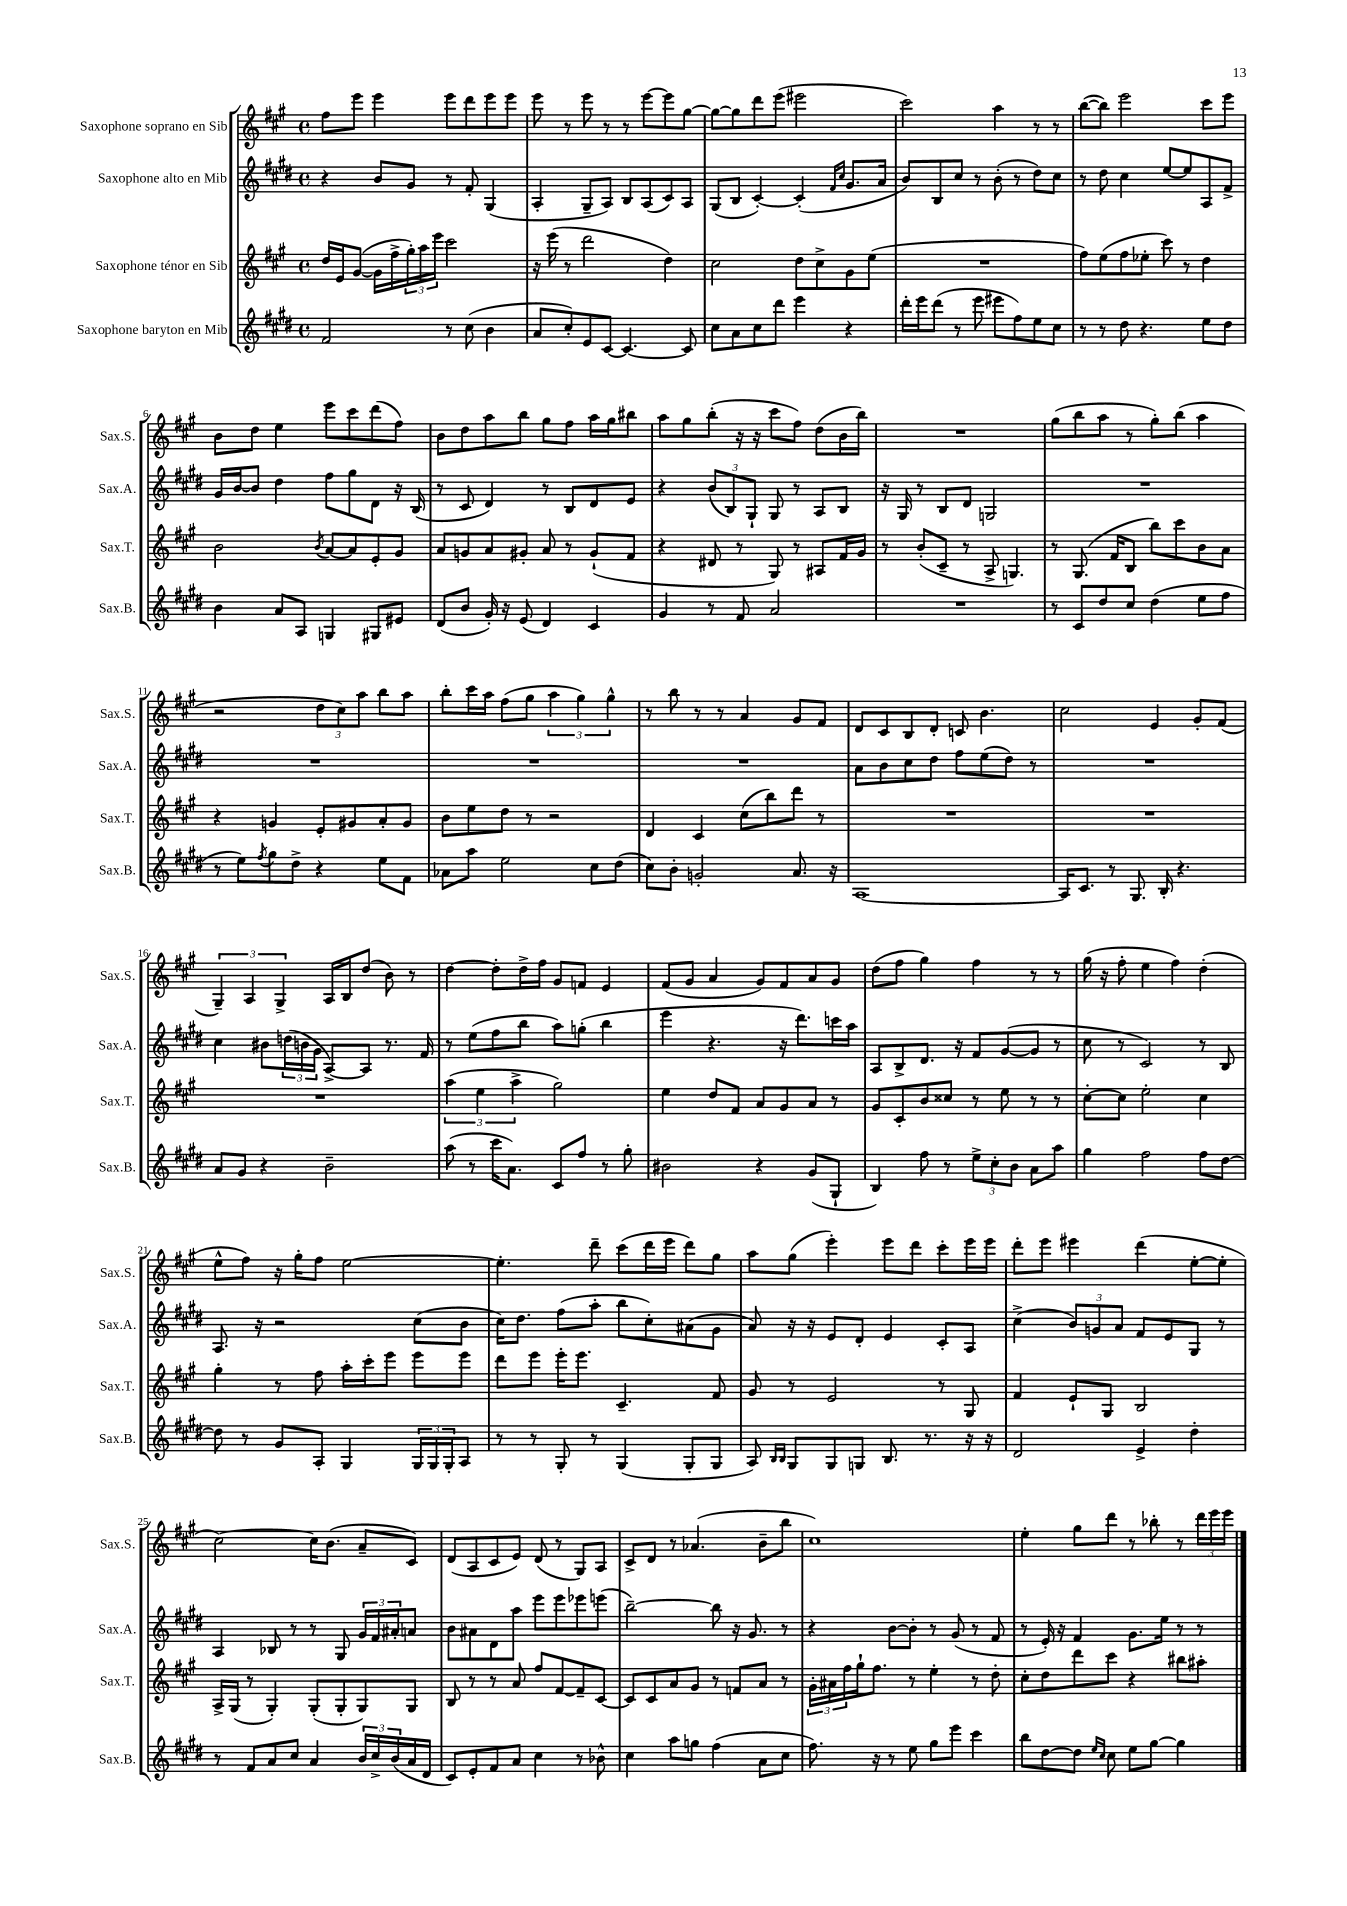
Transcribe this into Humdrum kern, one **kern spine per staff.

**kern	**kern	**kern	**kern
*staff4	*staff3	*staff2	*staff1
*clefG2	*clefG2	*clefG2	*clefG2
*k[f#c#g#d#]	*k[f#c#g#]	*k[f#c#g#d#]	*k[f#c#g#]
*M4/4	*M4/4	*M4/4	*M4/4
*met(c)	*met(c)	*met(c)	*met(c)
2f#/	16dd/LL	4r	8ff#\L
.	16e/J	.	.
.	([8g#/J	.	8eee\J
.	16g#\]LL	8b/L	4eee\
.	16ff#^\	.	.
.	24gg#'\)	8g#/J	.
.	24aa\	.	.
.	24eee\JJ	.	.
8r	2ccc#\	8r	8eee\L
(8cc#\	.	8f#'/	8ddd\
4b\	.	(4G#/	8eee\
.	.	.	8eee\J
=	=	=	=
8a/L	16r	4A'/	8eee\
.	(16eee\	.	.
8cc#'/)	8r	.	8r
8e/	2ddd\	8G#~/L	8eee\
[8c#/J	.	8A/J)	8r
4.c#/_	.	8B/L	8r
.	.	(8A/	[8eee\L
.	4dd\)	8c#/)	8eee\]
8c#/]	.	8A/J	[8gg#\J
=	=	=	=
8cc#\L	2cc#\	(8G#/L	8gg#\_L
8a\	.	8B/J	8gg#\]
8cc#\	.	[4c#'/)	8ddd\
8ddd#\J	.	.	(8eee\J
4eee\	8dd\L	(4c#'/]	2eee#\
.	8cc#^\	.	.
.	.	16qqf#/LL	.
.	.	16qqcc#/JJ	.
4r	8g#\	8.g#/L	.
.	(8ee\J	.	.
.	.	16a/Jk	.
=	=	=	=
16ddd#'\LL	1r	8b/L)	2ccc#\)
16eee\J	.	.	.
(8ddd#\J	.	8B/	.
8r	.	8cc#/J	.
8eee\	.	8r	.
8eee#\L	.	(8b'\	4aa\
8ff#\)	.	8r	.
8ee\	.	8dd#\L)	8r
8cc#\J	.	8cc#\J	8r
=	=	=	=
8r	8ff#\L)	8r	([8bb\L
8r	(8ee\	8dd#\	8bb\]J)
8dd#\	8ff#\	4cc#\	2eee\
4.r	8ee-'\J	.	.
.	8ccc#\)	[8ee/L	.
.	8r	8ee/]	.
8ee\L	4dd\	8A/	8ccc#\L
8dd#\J	.	8f#^/J	8eee\J
=	=	=	=
4b\	2b\	16g#/LL	8b\L
.	.	[16b/J	.
.	.	8b/]J	8dd\J
8a/L	.	4dd#\	4ee\
8A/J	.	.	.
.	8qb/	.	.
4G/	[8a/L	8ff#\L	8eee\L
.	8a/]	8gg#\	8ccc#\
8G#/L	8e'/	8d#\J	(8ddd\
8e#/J	8g#/J	16r	8ff#\J)
.	.	(16B/	.
=	=	=	=
(8d#/L	8a/L	8r	8b\L
8b/J	8g/	8c#/	8dd\
16g#'/)	8a/	4d#/)	8aa\
16r	.	.	.
(8e/	8g#'/J	.	8bb\J
4d#/)	8a/	8r	8gg#\L
.	8r	8B/L	8ff#\J
4c#/	(8g#`/L	8d#/	16aa\LL
.	.	.	16gg#\J
.	8f#/J	8e/J	8bb#\J
=	=	=	=
4g#/	4r	4r	8aa\L
.	.	.	8gg#\
8r	8d#/	(12b/L	(8bb'\J
.	.	12B/)	.
8f#/	8r	.	16r
.	.	12G#`/J	.
.	.	.	16r
2a/	8G#/)	8G#/	8ccc#\L
.	8r	8r	8ff#\J)
.	8A#/L	8A/L	(8dd\L
.	16f#/L	8B/J	16b\L
.	16g#/JJ	.	16bb\JJ)
=	=	=	=
1r	8r	16r	1r
.	.	16G#/	.
.	(8b'/L	8r	.
.	8c#~/J	8B/L	.
.	8r	8d#/J	.
.	8A^/	2G/	.
.	4.G/)	.	.
=	=	=	=
8r	8r	1r	(8gg#\L
8c#/L	(8.G#/	.	8bb\
8dd#/	.	.	8aa\J
.	16f#/LK	.	.
8cc#/J	8B/J	.	8r
(4dd#\	8bb\L)	.	8gg#'\L)
.	8ccc#\	.	(8bb\J
8ee\L	8b\	.	4aa\
8ff#\J	8a\J	.	.
=	=	=	=
8r	4r	1r	2r
8ee\L)	.	.	.
8qff#/	.	.	.
8gg#\	4g/	.	.
8dd#^\J	.	.	.
4r	8e'/L	.	12dd\L
.	.	.	12cc#\)
.	8g#/	.	.
.	.	.	12aa\J
8ee\L	8a'/	.	8bb\L
8f#\J	8g#/J	.	8aa\J
=	=	=	=
8a-\L	8b\L	1r	8bb'\L
8aa\J	8ee\	.	16ccc#\L
.	.	.	16aa\JJ
2ee\	8dd\J	.	(8ff#\L
.	8r	.	8gg#\J
.	2r	.	6aa\
.	.	.	6gg#\)
8cc#\L	.	.	.
.	.	.	6gg#^^\
(8dd#\J	.	.	.
=	=	=	=
8cc#\L)	4d/	1r	8r
8b'\J	.	.	8bb\
2g'/	4c#/	.	8r
.	.	.	8r
.	(8cc#\L	.	4a/
.	8bb\)	.	.
8.a/	8ddd\J	.	8g#/L
.	8r	.	8f#/J
16r	.	.	.
=	=	=	=
[1A	1r	8a\L	8d/L
.	.	8b\	8c#/
.	.	8cc#\	8B/
.	.	8dd#\J	8d'/J
.	.	8ff#\L	8c/
.	.	(8ee\	4.b\
.	.	8dd#\J)	.
.	.	8r	.
=	=	=	=
16A/]LK	1r	1r	2cc#\
8.c#/J	.	.	.
8r	.	.	.
8.G#/	.	.	.
.	.	.	4e/
16B'/	.	.	.
4.r	.	.	.
.	.	.	8g#'/L
.	.	.	(8f#/J
=	=	=	=
8a/L	1r	4cc#\	6G#~/)
8g#/J	.	.	.
.	.	.	6A/
4r	.	8b#\L	.
.	.	.	6G#^/
.	.	(24dd\L	.
.	.	24b\	.
.	.	24g#\JJ	.
2b~\	.	[8A^/L)	16A/LL
.	.	.	16B/J
.	.	8A/]J	(8dd/J
.	.	8.r	8b\)
.	.	.	8r
.	.	16f#/	.
=	=	=	=
(8aa\	(6aa\	8r	[4dd\
8r	.	(8ee\L	.
.	6ee\	.	.
16ccc#\LK	.	8ff#\	8dd'\]L
8.a\J)	.	.	.
.	6aa^\	.	.
.	.	8bb\J	16dd^\L
.	.	.	16ff#\JJ
8c#/L	2gg#\)	8aa\L)	8g#/L
8ff#/J	.	(8gg'\J	8f/J
8r	.	4bb\	4e/
8gg#'\	.	.	.
=	=	=	=
2b#\	4ee\	4eee\	(8f#/L
.	.	.	8g#/J
.	8dd/L	4.r	4a/
.	8f#/J	.	.
4r	8a/L	.	8g#/L)
.	8g#/	16r	8f#/
.	.	8.ddd#\L)	.
(8g#/L	8a/J	.	8a/
8G#`/J	8r	16ccc\L	8g#/J
.	.	16aa\JJ	.
=	=	=	=
4B/)	8g#/L	8A/L	(8dd\L
.	8c#'/	8B^/	8ff#\J
8ff#\	8b/	8.d#/J	4gg#\)
8r	8cc##/J	.	.
.	.	16r	.
12ee^\L	8r	8f#/L	4ff#\
12cc#'\	.	.	.
.	8ee\	([8g#/	.
12b\J	.	.	.
8a\L	8r	8g#/]J	8r
8aa\J	8r	8r	8r
=	=	=	=
4gg#\	[8cc#'\L	8cc#\	(16gg#\
.	.	.	16r
.	8cc#\]J	8r	8ff#'\
2ff#\	2ee'\	2c#/)	4ee\
.	.	.	4ff#\)
8ff#\L	4cc#\	8r	(4dd'\
[8dd#\J	.	8B/	.
=	=	=	=
8dd#\]	4gg#'\	8.A/	8ee^^\L
8r	.	.	8ff#\J)
.	.	16r	.
8g#/L	8r	2r	16r
.	.	.	16gg#'\LK
8A'/J	8ff#\	.	8ff#\J
4G#/	16aa'\LL	.	[2ee\
.	16ccc#'\J	.	.
.	8eee\J	.	.
24G#/LL	8eee\L	(8cc#\L	.
24G#/	.	.	.
24G#'/J	.	.	.
8A/J	8eee\J	8b\J	.
=	=	=	=
8r	8ddd\L	16cc#\LK)	4.ee'\]
.	.	8.dd#\J	.
8r	8eee\J	.	.
8G#'/	16eee'\LK	(8ff#\L	.
.	8.eee\J	.	.
8r	.	8aa'\J	8ddd~\
(4G#/	4.c#~/	8bb\L	(8ccc#\L
.	.	8cc#'\)	16ddd\L
.	.	.	16eee\JJ
8G#'/L	.	(8a#\	8ddd\L)
8G#/J	8f#/	8g#\J	8gg#\J
=	=	=	=
8A/)	8g#/	8a/)	8aa\L
16qqB/LL	.	.	.
16qqB/JJ	.	.	.
8G#/L	8r	16r	(8gg#\J
.	.	16r	.
8G#/	2e/	8e/L	4eee'\)
8G/J	.	8d#'/J	.
8.B/	.	4e/	8eee\L
.	.	.	8ddd\J
8.r	.	.	.
.	8r	8c#'/L	8ccc#'\L
16r	8G#/	8A/J	16eee\L
16r	.	.	16eee\JJ
=	=	=	=
2d#/	4f#/	(4cc#^\	8ddd'\L
.	.	.	8eee\J
.	8e`/L	12b/L)	4eee#\
.	.	12g/	.
.	8G#/J	.	.
.	.	12a/J	.
4e^/	2B/	8f#/L	(4ddd\
.	.	8e/	.
4dd#'\	.	8G#/J	[8ee'\L
.	.	8r	8ee'\]J
=	=	=	=
8r	16A^/LL	4A/	[2cc#\)
.	(16G#/JJ	.	.
8f#/L	8r	.	.
8a/	4G#'/)	8B-/	.
8cc#/J	.	8r	.
4a/	(8G#'/L	8r	16cc#\]LK
.	.	.	(8.b\J
.	8G#'/	8G#/	.
24b/LL	8G#/)	24g#/LL	8a~/L
24cc#^/	.	24f#/	.
(24b/	.	24a#'/J	.
16a/	8G#/J	8a/J	8c#/J)
16d#/JJ	.	.	.
=	=	=	=
8c#/L)	8B/	8b\L	(8d/L
8e'/	8r	8a#\	8A/
8f#/	8r	8d#\	8c#/
8a/J	8a/	8aa\J	8e/J)
4cc#\	8ff#/L	8eee\L	(8d/
.	[8f#/	8eee\	8r
8r	8f#~/]	8eee-\	8G#/L)
8b-^^\	[8c#/J	(8eee\J	8A/J
=	=	=	=
4cc#\	8c#/]L	[2bb~\)	8c#^/L
.	8c#/	.	8d/J
8aa\L	8a/	.	8r
8gg\J	8g#/J	.	(4.a-/
(4ff#\	8r	8bb\]	.
.	8f/L	16r	.
.	.	8.g#/	.
8a\L	8a/J	.	8b~\L
8cc#\J	8r	8r	8bb\J
=	=	=	=
8.ff#\)	24g#'\LL	4r	1cc#)
.	24a#\	.	.
.	24ff#\	.	.
.	16gg#`\J	.	.
16r	8.ff#\J	.	.
8r	.	[8b\L	.
8ee\	8r	8b'\]J	.
8gg#\L	4ee'\	8r	.
8eee\J	.	(8g#/	.
4ccc#\	8r	8r	.
.	8dd'\	8f#/	.
=	=	=	=
8bb\L	8cc#'\L	8r	4ee'\
[8dd#\	8dd\	16e'/)	.
.	.	16r	.
8dd#\]J	8ddd\	4f#/	8gg#\L
16qqee/LL	.	.	.
16qqcc#/JJ	.	.	.
8cc#\	8ccc#\J	.	8ddd\J
8ee\L	4r	8.g#\L	8r
[8gg#\J	.	.	8bb-'\
.	.	16ee\Jk	.
4gg#\]	8bb#\L	8r	8r
.	8aa#'\J	8r	24ddd\LL
.	.	.	24eee\
.	.	.	24eee\JJ
==	==	==	==
*-	*-	*-	*-
